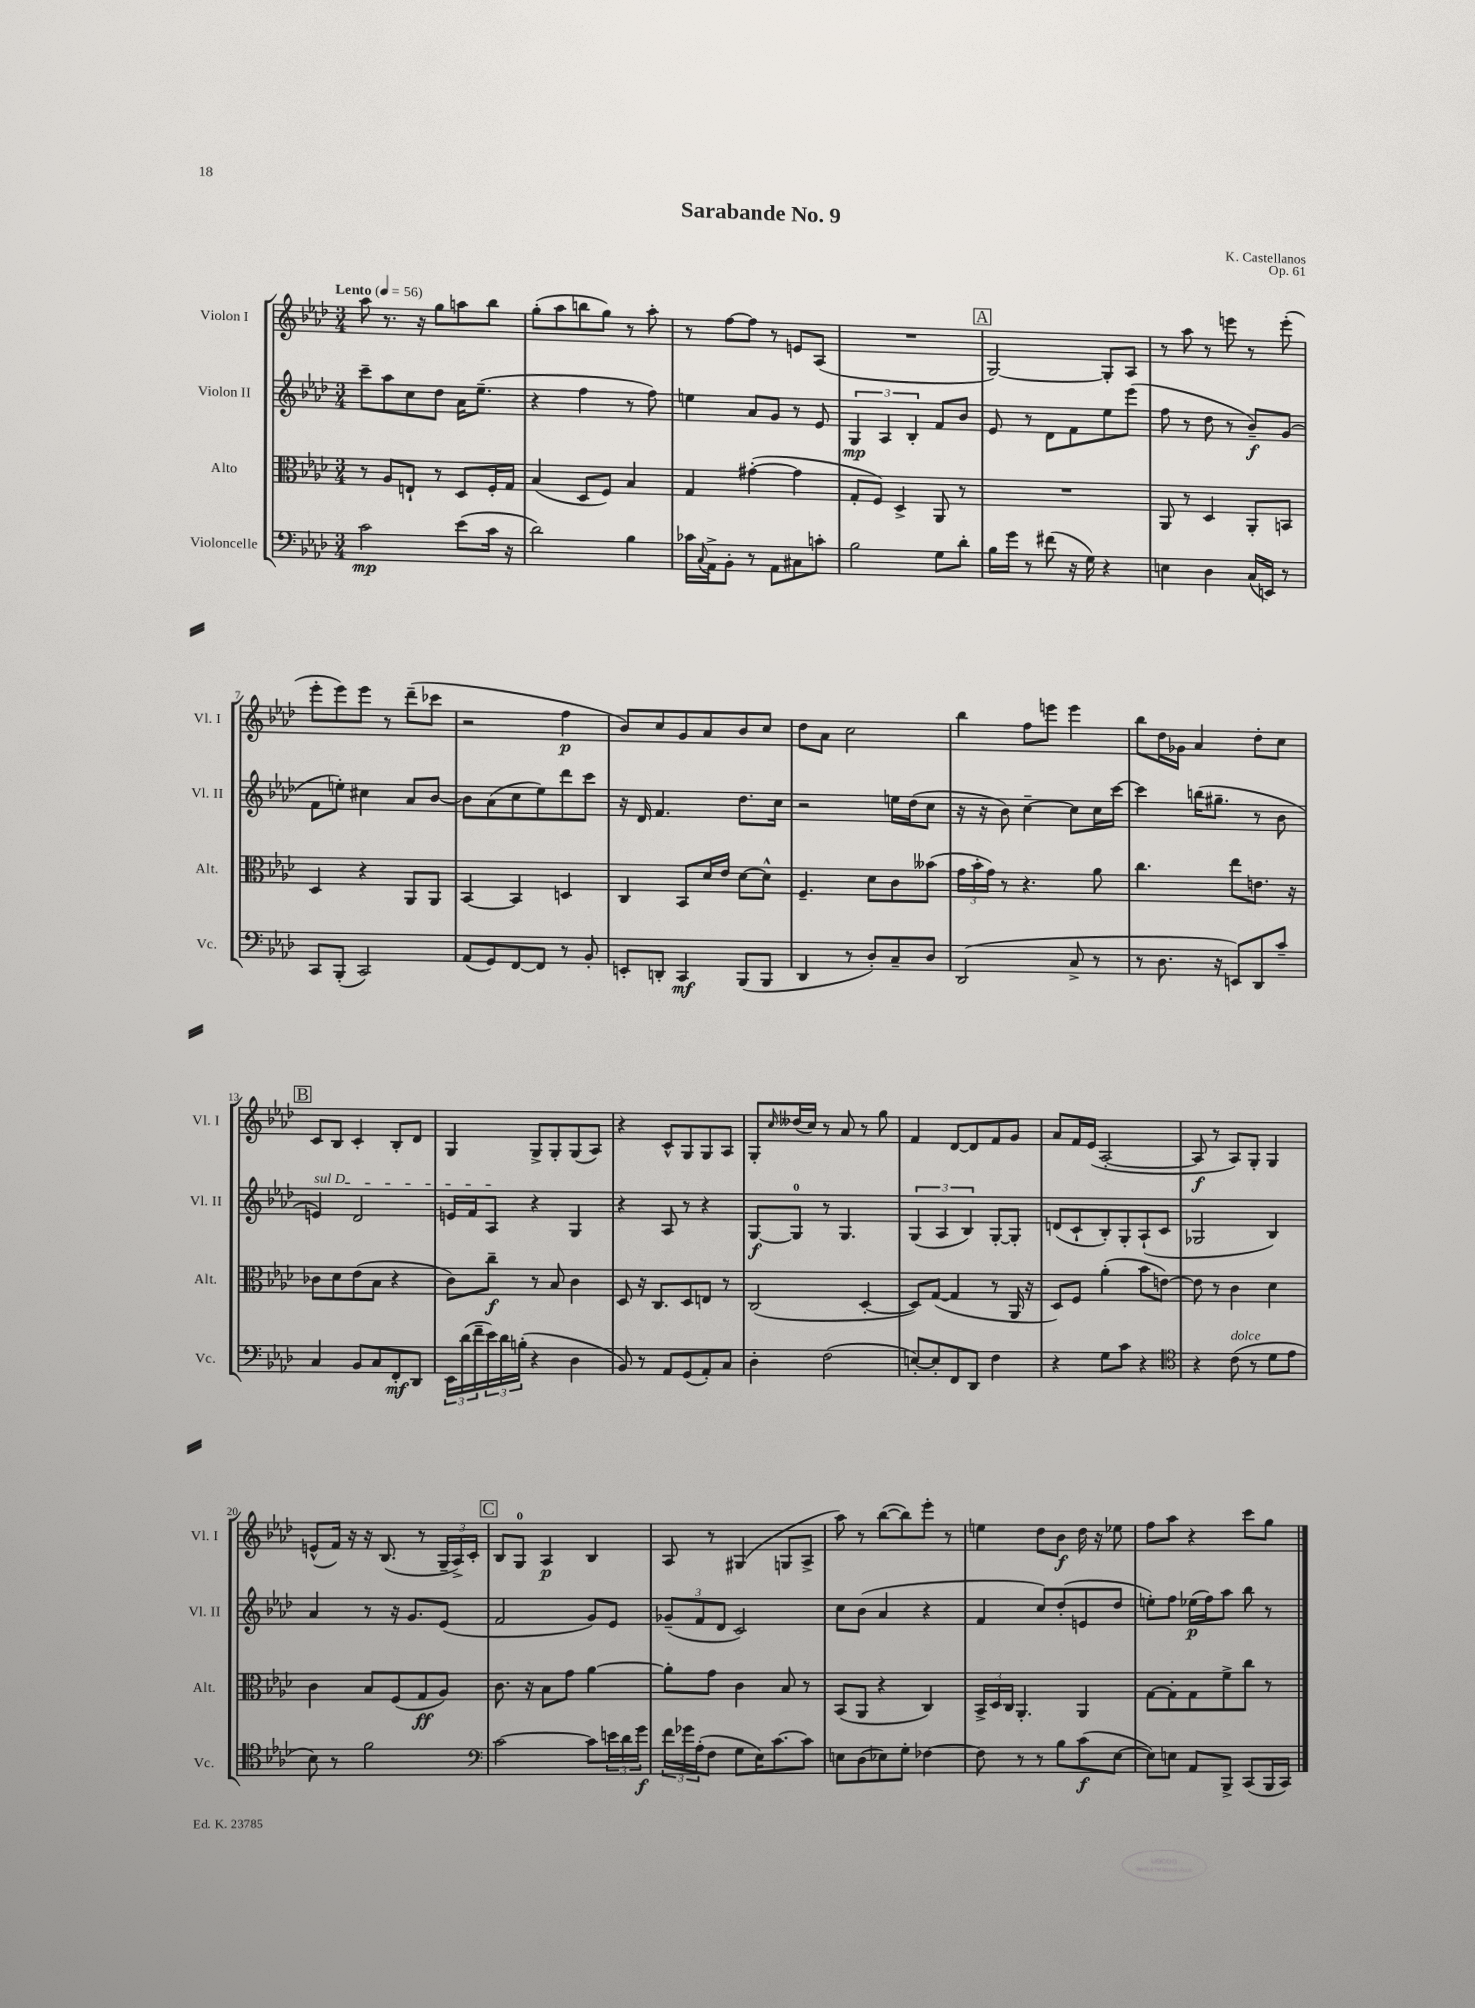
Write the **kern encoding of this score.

**kern	**dynam	**kern	**dynam	**kern	**dynam	**kern	**dynam
*part4	*part4	*part3	*part3	*part2	*part2	*part1	*part1
*staff4	*staff4	*staff3	*staff3	*staff2	*staff2	*staff1	*staff1
*I"Violoncelle	*	*I"Alto	*	*I"Violon II	*	*I"Violon I	*
*I'Vc.	*	*I'Alt.	*	*I'Vl. II	*	*I'Vl. I	*
*clefF4	*	*clefC3	*	*clefG2	*	*clefG2	*
*k[b-e-a-d-]	*	*k[b-e-a-d-]	*	*k[b-e-a-d-]	*	*k[b-e-a-d-]	*
*M3/4	*	*M3/4	*	*M3/4	*	*M3/4	*
*MM56	*	*MM56	*	*MM56	*	*MM56	*
=1	=1	=1	=1	=1	=1	=1	=1
!	!	!	!	!	!	!LO:TX:a:B:t=Lento	!
2c\	mp	8r	.	8ccc~\L	.	8aa-\	.
.	.	8A-/L	.	8aa-\	.	8.r	.
.	.	8En`/J	.	8cc\	.	.	.
.	.	.	.	.	.	16r	.
.	.	8r	.	8dd-\J	.	8gg\L	.
(8e-\L	.	8D-/L	.	16a-\KL	.	8aan\	.
.	.	.	.	(8.ee-~\J	.	.	.
16c\Jk	.	16F'/L	.	.	.	8bb-\J	.
16r	.	16G/JJ	.	.	.	.	.
=2	=2	=2	=2	=2	=2	=2	=2
2d-\)	.	(4B-/	.	4r	.	(8gg'\L	.
.	.	.	.	.	.	8aa-\	.
.	.	8D-/L	.	4ff\	.	8bbn\	.
.	.	8F/J)	.	.	.	8gg\J)	.
4B-\	.	4B-/	.	8r	.	8r	.
.	.	.	.	8ff\)	.	8aa-'\	.
=3	=3	=3	=3	=3	=3	=3	=3
16c-X\LL	.	4G/	.	4een\	.	8r	.
8qqC/	.	.	.	.	.	.	.
16AA-^\J	.	.	.	.	.	.	.
8BB-'\J	.	.	.	.	.	[8ff\L	.
8r	.	([4g#X'\	.	8a-/L	.	8ff\J]	.
8AA-\L	.	.	.	8g/J	.	8r	.
8C#X\	.	4g#\]	.	8r	.	8en/L	.
8cn'\J	.	.	.	8e-/	.	(8A-/J	.
=4	=4	=4	=4	=4	=4	=4	=4
2B-\	.	8G'/L	.	6G/	mp	2.r	.
.	.	8F/J)	.	.	.	.	.
.	.	.	.	6A-/	.	.	.
.	.	4D-^/	.	.	.	.	.
.	.	.	.	6B-'/	.	.	.
8G\L	.	8AA-/	.	8f/L	.	.	.
8d-'\J	.	8r	.	8b-/J	.	.	.
!!LO:REH:place=s1:t=A
=5	=5	=5	=5	=5	=5	=5	=5
16B-\LL	.	2.r	.	8e-/	.	[2G/)	.
16g\JJ	.	.	.	.	.	.	.
8r	.	.	.	8r	.	.	.
(8f#X\	.	.	.	8d-\L	.	.	.
16r	.	.	.	8f\	.	.	.
16G\)	.	.	.	.	.	.	.
4r	.	.	.	8ee-\	.	8G'/L]	.
.	.	.	.	(8eee-\J	.	8A-/J	.
=6	=6	=6	=6	=6	=6	=6	=6
4En\	.	8AA-/	.	8ff\	.	8r	.
.	.	8r	.	8r	.	8aa-\	.
4D-\	.	4D-/	.	8dd-\	.	8r	.
.	.	.	.	8r	.	8eeen\	.
(16C/LL	.	8AA-'/L	.	8b-~/L)	f	8r	.
16EEn/JJ)	.	.	.	.	.	.	.
8r	.	8BBn/J	.	(8g/J	.	(8eee'\	.
!!LO:LB:g=z
=7	=7	=7	=7	=7	=7	=7	=7
8CC/L	.	4D-/	.	8f\L	.	8eee-'\L	.
(8BBB-'/J	.	.	.	8een'\J)	.	8eee-\)	.
2CC/)	.	4r	.	4cc#X\	.	8eee-\J	.
.	.	.	.	.	.	8r	.
.	.	8AA-/L	.	8a-/L	.	(8ddd-~\L	.
.	.	8AA-/J	.	[8b-/J	.	8ccc-X\J	.
=8	=8	=8	=8	=8	=8	=8	=8
(8AA-/L	.	[4BB-/	.	8b-\L]	.	2r	.
8GG/)	.	.	.	(8a-\	.	.	.
[8FF/	.	4BB-/]	.	8cc\	.	.	.
8FF/J]	.	.	.	8ee-\)	.	.	.
8r	.	4Dn/	.	8ddd-\	.	4ff\	p
8BB-'/	.	.	.	8ccc\J	.	.	.
=9	=9	=9	=9	=9	=9	=9	=9
8EEn'/L	.	4C/	.	16r	.	8b-/L)	.
.	.	.	.	16d-/	.	.	.
8DDn'/J	.	.	.	4.f/	.	8cc/	.
4CC/	mf	8BB-/L	.	.	.	8g/	.
.	.	16d-/L	.	.	.	8a-/	.
.	.	16e-/JJ	.	.	.	.	.
(8BBB-/L	.	[8d-\L	.	8.dd-\L	.	8b-/	.
8BBB-/J	.	8d-^^\J]	.	.	.	8cc/J	.
.	.	.	.	16cc\Jk	.	.	.
=10	=10	=10	=10	=10	=10	=10	=10
4DD-/	.	4.F~/	.	2r	.	8dd-\L	.
.	.	.	.	.	.	8a-\J	.
8r	.	.	.	.	.	2cc\	.
8D-'/L)	.	8d-\L	.	.	.	.	.
8C~/	.	8c\	.	16een\LL	.	.	.
.	.	.	.	(16dd-\J	.	.	.
8D-/J	.	(8b--X\J	.	8cc\J	.	.	.
=11	=11	=11	=11	=11	=11	=11	=11
(2DD-/	.	24g\LL	.	16r	.	4bb-\	.
.	.	24b-'\	.	.	.	.	.
.	.	.	.	16r	.	.	.
.	.	24g\JJ)	.	.	.	.	.
.	.	8r	.	8b-\)	.	.	.
.	.	4.r	.	[4cc~\	.	8ff\L	.
.	.	.	.	.	.	8eeen\J	.
8C^/	.	.	.	8cc\L]	.	4eee\	.
8r	.	8a-\	.	16cc\L	.	.	.
.	.	.	.	[16ccc\JJ	.	.	.
=12	=12	=12	=12	=12	=12	=12	=12
8r	.	4.cc\	.	4ccc\]	.	8bb-\L	.
8.D-\	.	.	.	.	.	16dd-\L	.
.	.	.	.	.	.	16g-X\JJ	.
.	.	.	.	(16bbn\KL	.	4a-/	.
16r	.	.	.	8.gg#X~\J	.	.	.
8EEn/L)	.	8ee-\L	.	.	.	.	.
8DD-/	.	8.en\J	.	8r	.	8dd-'\L	.
8c~/J	.	.	.	8b-\	.	8cc\J	.
.	.	16r	.	.	.	.	.
!!LO:LB:g=z
!!LO:REH:place=s1:t=B
=13	=13	=13	=13	=13	=13	=13	=13
!	!	!	!	!LO:TX:a:i:t=sul D	!	!	!
4C/	.	8c-X\L	.	4en/)	.	8c/L	.
.	.	8d-\	.	.	.	8B-/J	.
8BB-/L	.	(8e-\	.	2d-/	.	4c'/	.
8C/	.	8B-\J	.	.	.	.	.
8FF'/	mf	4r	.	.	.	8B-'/L	.
8DD-/J	.	.	.	.	.	8d-/J	.
=14	=14	=14	=14	=14	=14	=14	=14
24EE-\LL	.	8c\L)	.	16en/LL	.	4G/	.
(24d-\	.	.	.	.	.	.	.
.	.	.	.	16f/J	.	.	.
24f~\	.	.	.	.	.	.	.
24e-\)	.	8cc~\J	f	8A-/J	.	.	.
24d-\	.	.	.	.	.	.	.
(24Bn'\JJ	.	.	.	.	.	.	.
4r	.	8r	.	4r	.	8G^/L	.
.	.	8B-/	.	.	.	8G'/	.
4D-\	.	4c\	.	4G/	.	(8G/	.
.	.	.	.	.	.	8A-/J)	.
=15	=15	=15	=15	=15	=15	=15	=15
8BB-/)	.	8D-/	.	4r	.	4r	.
8r	.	16r	.	.	.	.	.
.	.	8.C/L	.	.	.	.	.
8AA-/L	.	.	.	8A-/	.	8c^^/L	.
(8GG/	.	8D-/	.	8r	.	8G/	.
8AA-'/)	.	8En/J	.	4r	.	8G/	.
8C/J	.	8r	.	.	.	8A-/J	.
=16	=16	=16	=16	=16	=16	=16	=16
4D-'\	.	(2C/	.	[8G/L	f	8G'/L	.
.	.	.	.	.	.	16qqcc/	.
.	.	.	.	8G/J]	.	(16dd--X/L	.
.	.	.	.	.	.	16cc/JJ)	.
(2F\	.	.	.	8r	.	8r	.
.	.	.	.	4.G/	.	8a-/	.
.	.	[4D-'/	.	.	.	8r	.
.	.	.	.	.	.	8gg\	.
=17	=17	=17	=17	=17	=17	=17	=17
[8En'/L)	.	8D-/L])	.	(6G/	.	4f/	.
8E'/]	.	([8G/J	.	.	.	.	.
.	.	.	.	6A-/	.	.	.
8FF/	.	4G/]	.	.	.	[8d-/L	.
.	.	.	.	6B-/)	.	.	.
8DD-/J	.	.	.	.	.	8d-/]	.
4F\	.	8r	.	[8G'/L	.	8f/	.
.	.	16AA-/	.	8G'/J]	.	8g/J	.
.	.	16r	.	.	.	.	.
=18	=18	=18	=18	=18	=18	=18	=18
4r	.	8D-/L)	.	(8dn/L	.	8a-/L	.
.	.	8F/J	.	8c`/	.	16f/L	.
.	.	.	.	.	.	(16e-/JJ	.
8G\L	.	(4a-'\	.	8B-'/)	.	[2A-'/	.
8c\J	.	.	.	8G'/	.	.	.
4r	.	8b-\L	.	(8A-`/	.	.	.
.	.	[8en\J)	.	8c/J	.	.	.
=19	=19	=19	=19	=19	=19	=19	=19
*clefC4	*	*	*	*	*	*	*
4r	.	8e\]	.	2G-X/	.	8A-/]	f
.	.	8r	.	.	.	8r	.
!LO:TX:a:i:t=dolce	!	!	!	!	!	!	!
(8c\	.	4c\	.	.	.	8A-/L)	.
8r	.	.	.	.	.	8G'/J	.
8d-\L	.	4d-\	.	4B-/)	.	4G/	.
8e-\J	.	.	.	.	.	.	.
!!LO:LB:g=z
=20	=20	=20	=20	=20	=20	=20	=20
8B-\)	.	4c\	.	4a-/	.	(8en^^/L	.
8r	.	.	.	.	.	16f/Jk)	.
.	.	.	.	.	.	16r	.
2f\	.	8B-/L	.	8r	.	16r	.
.	.	.	.	.	.	(8.B-/	.
.	.	(8F/	.	16r	.	.	.
.	.	.	.	8.g/L	.	.	.
.	.	8G/	ff	.	.	8r	.
.	.	8A-/J)	.	(8e-/J	.	24G~/LL	.
.	.	.	.	.	.	24A-^/)	.
.	.	.	.	.	.	24c'/JJ	.
!!LO:REH:place=s1:t=C
=21	=21	=21	=21	=21	=21	=21	=21
*clefF4	*	*	*	*	*	*	*
[2c\	.	8.c\	.	2f/	.	8B-/L	.
.	.	.	.	.	.	8G/J	.
.	.	16r	.	.	.	.	.
.	.	8B-\L	.	.	.	4A-/	p
.	.	8g\J	.	.	.	.	.
8c\L]	.	[4a-\	.	8g/L)	.	4B-/	.
24en\L	.	.	.	8e-/J	.	.	.
24d-\	.	.	.	.	.	.	.
24g\JJ	f	.	.	.	.	.	.
=22	=22	=22	=22	=22	=22	=22	=22
24f\LL	.	8a-'\L]	.	(12g-X~/L	.	8A-/	.
24g-X\	.	.	.	.	.	.	.
(24A-'\J	.	.	.	12f/	.	.	.
8F\J	.	8g\J	.	.	.	8r	.
.	.	.	.	12d-/J	.	.	.
8G\L	.	4c\	.	2c/)	.	(4G#X/	.
16E-\K)	.	.	.	.	.	.	.
[8.c\	.	.	.	.	.	.	.
.	.	8B-/	.	.	.	8Gn/L	.
8c\J]	.	8r	.	.	.	8A-^/J	.
=23	=23	=23	=23	=23	=23	=23	=23
8En\L	.	(8BB-/L	.	8cc\L	.	8aa-\)	.
(8D-\	.	8AA-/J	.	(8b-\J	.	8r	.
8E-X\)	.	4r	.	4a-/	.	([8bb-\L	.
8G'\J	.	.	.	.	.	8bb-\])	.
[4F-X\	.	4C/)	.	4r	.	8eee-'\J	.
.	.	.	.	.	.	8r	.
=24	=24	=24	=24	=24	=24	=24	=24
8F-\]	.	24BB-^/LL	.	4f/	.	4een\	.
.	.	24D-/	.	.	.	.	.
.	.	24C/JJ	.	.	.	.	.
8r	.	4.AA-'/	.	.	.	.	.
8r	.	.	.	8cc/L)	.	8dd-\L	.
8B-\L	.	.	.	(8dd-'/	.	8b-\J	f
(8c\	f	4AA-/	.	8en/	.	16dd-\	.
.	.	.	.	.	.	16r	.
[8E-\J	.	.	.	8dd-/J	.	8ee-X\	.
=25	=25	=25	=25	=25	=25	=25	=25
8E-\L])	.	[8G\L	.	8een'\L)	.	8ff\L	.
8En\J	.	8G'\]	.	8ff\J	.	8aa-\J	.
8AA-/L	.	8G\	.	(16ee-X\LL	p	4r	.
.	.	.	.	16ff\J)	.	.	.
8BBB-^/J	.	8f^\	.	8aa-\J	.	.	.
(8CC/L	.	8cc\J	.	8bb-\	.	8ccc\L	.
16BBB-/L	.	8r	.	8r	.	8gg\J	.
16CC/JJ)	.	.	.	.	.	.	.
==	==	==	==	==	==	==	==
*-	*-	*-	*-	*-	*-	*-	*-
